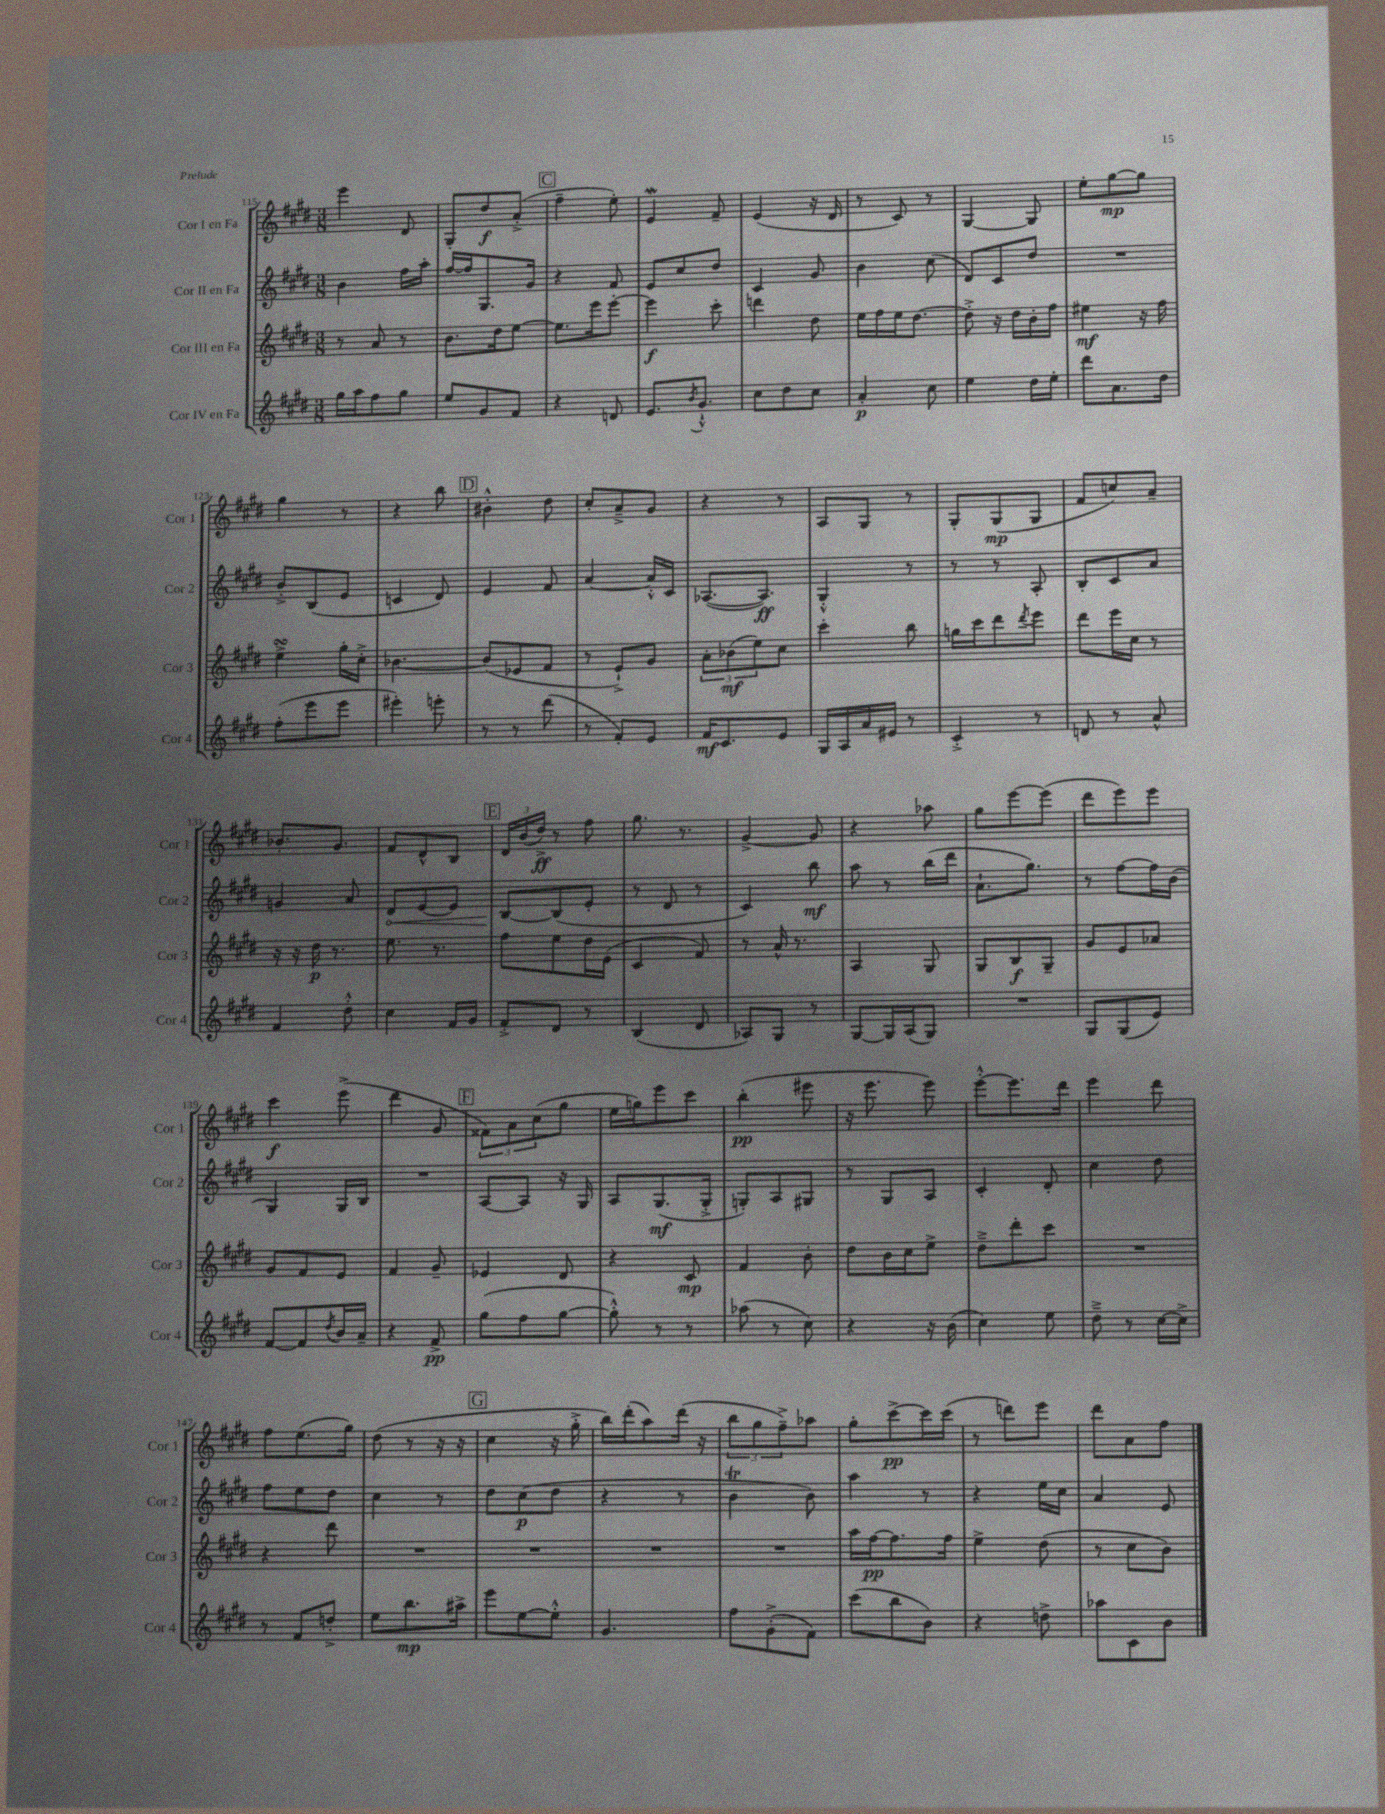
<<
\new StaffGroup <<
\new Staff = "s0" \with { instrumentName = "Cor I en Fa" shortInstrumentName = "Cor 1" } {
    \clef treble \key e \major \numericTimeSignature \time 3/8
    e'''4 dis'8 |
    gis8-. dis''8\f a'8-.->( |
    \mark \markup { \box "C" } fis''4-- e''8-.) |
    e'4\mordent fis'8-- |
    e'4( r16 dis'16 |
    r8 cis'8) r8 |
    gis4~ gis8 |
    e''8-. gis''8~\mp gis''8 |
    gis''4 r8 |
    r4 b''8 |
    \mark \markup { \box "D" } bis'4-.-^ dis''8 |
    cis''8-. a'8---> gis'8 |
    r4 r8 |
    a8 gis8 r8 |
    gis8-. gis8\mp( gis8 |
    fis'8 c''8) a'8-- |
    bes'8.-. gis'8. |
    fis'8 dis'8-^ b8 |
    \mark \markup { \box "E" } \tuplet 3/2 { dis'16 b'16( dis''16->\ff) } r8 fis''8 |
    gis''8. r8. |
    gis'4~-> gis'8 |
    r4 aes''8 |
    gis''8 e'''8~ e'''8( |
    dis'''8 e'''8) e'''8 |
    cis'''4\f e'''8->( |
    dis'''4 gis'8 |
    \mark \markup { \box "F" } \tuplet 3/2 { fisis'8) a'8 cis''8( } gis''8 |
    e''16 g''16) e'''8 cis'''8 |
    b''4-.\pp( eis'''8 |
    r16 e'''8. e'''8) |
    e'''8~-.-^ e'''8. dis'''16 |
    e'''4 dis'''8 |
    fis''8 e''8.( gis''16) |
    dis''8( r8 r16 r16 |
    \mark \markup { \box "G" } cis''4 r16 gis''16-.-> |
    b''16) dis'''16-.( a''8) dis'''16( r16 |
    \tuplet 3/2 { b''8 gis''8 fis''8--->) } aes''8 |
    gis''8-. cis'''8~->\pp cis'''16 cis'''16( |
    r8 d'''8) e'''8 |
    dis'''8 a'8 fis''8 \bar "|." |
}
\new Staff = "s1" \with { instrumentName = "Cor II en Fa" shortInstrumentName = "Cor 2" } {
    \clef treble \key e \major \numericTimeSignature \time 3/8
    b'4 fis''16 a''16-. |
    fis''16~ fis''16 gis8. gis'16 |
    \mark \markup { \box "C" } r4 fis'8 |
    e'8 cis''8 dis''8 |
    cis'4 gis'8 |
    b'4 cis''8( |
    dis'8) cis'8 dis''8 |
    R4. |
    b'8-.-> b8( e'8 |
    c'4 dis'8) |
    \mark \markup { \box "D" } e'4 fis'8 |
    a'4~ a'16-.-^ cis'16 |
    aes8.~( aes8.\ff) |
    gis4-.-^ r8 |
    r8 r8 a8-. |
    b8-. cis'8 a'8 |
    g'4 a'8 |
    \once \override Hairpin.circled-tip = ##t dis'8\< e'8~ e'8 |
    \mark \markup { \box "E" } b8~\! b8( e'8-. |
    r8 dis'8 r8 |
    cis'4) b''8\mf |
    a''8 r8 b''16( dis'''16 |
    a'8.-! gis''8.) |
    r8 fis''8~ fis''16 b'16( |
    gis4) gis16 b16 |
    R4. |
    \mark \markup { \box "F" } a8~ a8 r16 gis16 |
    a8 gis8.\mf( gis16-.-> |
    g8-.) a8 gis8 |
    r8 gis8 a8 |
    cis'4-. dis'8-. |
    cis''4 dis''8 |
    fis''8 e''8 dis''8 |
    cis''4 r8 |
    \mark \markup { \box "G" } dis''8 cis''8\p( dis''8 |
    r4 r8 |
    b'4\trill b'8) |
    a''4 r8 |
    r4 e''16 cis''16 |
    a'4 e'8 \bar "|." |
}
\new Staff = "s2" \with { instrumentName = "Cor III en Fa" shortInstrumentName = "Cor 3" } {
    \clef treble \key e \major \numericTimeSignature \time 3/8
    r8 a'8 r8 |
    b'8. dis''16 e''8~ |
    \mark \markup { \box "C" } e''8. e'''16 e'''8~-. |
    e'''4\f cis'''8-. |
    d'''4 dis''8 |
    e''16 fis''16 e''16 dis''8.~ |
    dis''8-.-> r16 dis''16 b'16-. fis''16 |
    eis''4\mf r16 fis''16 |
    e''4->\turn gis''16-. cis''16-.-> |
    bes'4.~ |
    \mark \markup { \box "D" } bes'8( ees'8 fis'8 |
    r8 e'8-!->) gis'8 |
    \tuplet 3/2 { a'8-. bes'8\mf( e''8) } cis''8 |
    cis'''4-. b''8 |
    g''16 cis'''16 dis'''8 \acciaccatura { dis'''8 } e'''8 |
    dis'''8 e'''16 cis''16 r8 |
    r16 r16 dis''16\p r8. |
    e''8. r8. |
    \mark \markup { \box "E" } fis''8 e''8 dis''16 e'16( |
    cis'4 fis'8) |
    r8 a'16-^ r8. |
    a4 gis8 |
    gis8 b8\f gis8-- |
    gis'8 e'8 aes'8 |
    gis'8 fis'8 e'8 |
    fis'4 gis'8-- |
    \mark \markup { \box "F" } ees'4 dis'8 |
    r4 cis'8\mp |
    fis'4 b'8-. |
    dis''8 b'16 cis''16 e''8-> |
    dis''8---> dis'''8-. cis'''8 |
    R4. |
    r4 dis'''8 |
    R4. |
    \mark \markup { \box "G" } R4. |
    R4. |
    R4. |
    a''16 fis''16~\pp fis''8. fis''16 |
    e''4-> dis''8( |
    r8 cis''8 b'8) \bar "|." |
}
\new Staff = "s3" \with { instrumentName = "Cor IV en Fa" shortInstrumentName = "Cor 4" } {
    \clef treble \key e \major \numericTimeSignature \time 3/8
    gis''16 a''16 fis''8 gis''8 |
    e''8 gis'8 fis'8 |
    \mark \markup { \box "C" } r4 d'8 |
    e'8. \acciaccatura { b'8 } gis'8.-!-^ |
    cis''8 dis''8 cis''8 |
    a'4-.\p cis''8 |
    e''4 dis''16 e''16-. |
    dis'''8 a'8. dis''16 |
    fis''8-.( e'''8 e'''8 |
    eis'''4-.) e'''8-. |
    \mark \markup { \box "D" } r8 r8 dis'''8( |
    r8 fis'8-.) e'8 |
    fis'16\mf cis'8. e'8 |
    gis16 a16 a'16 eis'16 r8 |
    cis'4-.-> r8 |
    d'8 r8 a'8-^ |
    fis'4 dis''8-.-^ |
    cis''4 fis'16 gis'16 |
    \mark \markup { \box "E" } fis'8-.-> dis'8 r8 |
    b4( dis'8 |
    aes8) gis8 r8 |
    gis8~ gis16 a16( gis8) |
    R4. |
    gis8 gis8( e'8) |
    fis'8~ fis'8 \acciaccatura { dis''8 } b'16 a'16-- |
    r4 fis'8->\pp |
    \mark \markup { \box "F" } gis''8( fis''8 gis''8~ |
    gis''8-.-^) r8 r8 |
    aes''8( r8 cis''8) |
    r4 r16 b'16( |
    cis''4) e''8 |
    dis''8---> r8 cis''16~ cis''16-> |
    r8 fis'8 d''8-.-> |
    e''8 b''8.\mp ais''16-> |
    \mark \markup { \box "G" } e'''8 e''8~ e''8-.-^ |
    gis'4. |
    fis''8 gis'8-.->( fis'8) |
    cis'''8( b''8 b'8) |
    r4 d''8-> |
    aes''8 cis'8 b'8 \bar "|." |
}
>>
>>
\layout { \context { \Score currentBarNumber = #115 } }
